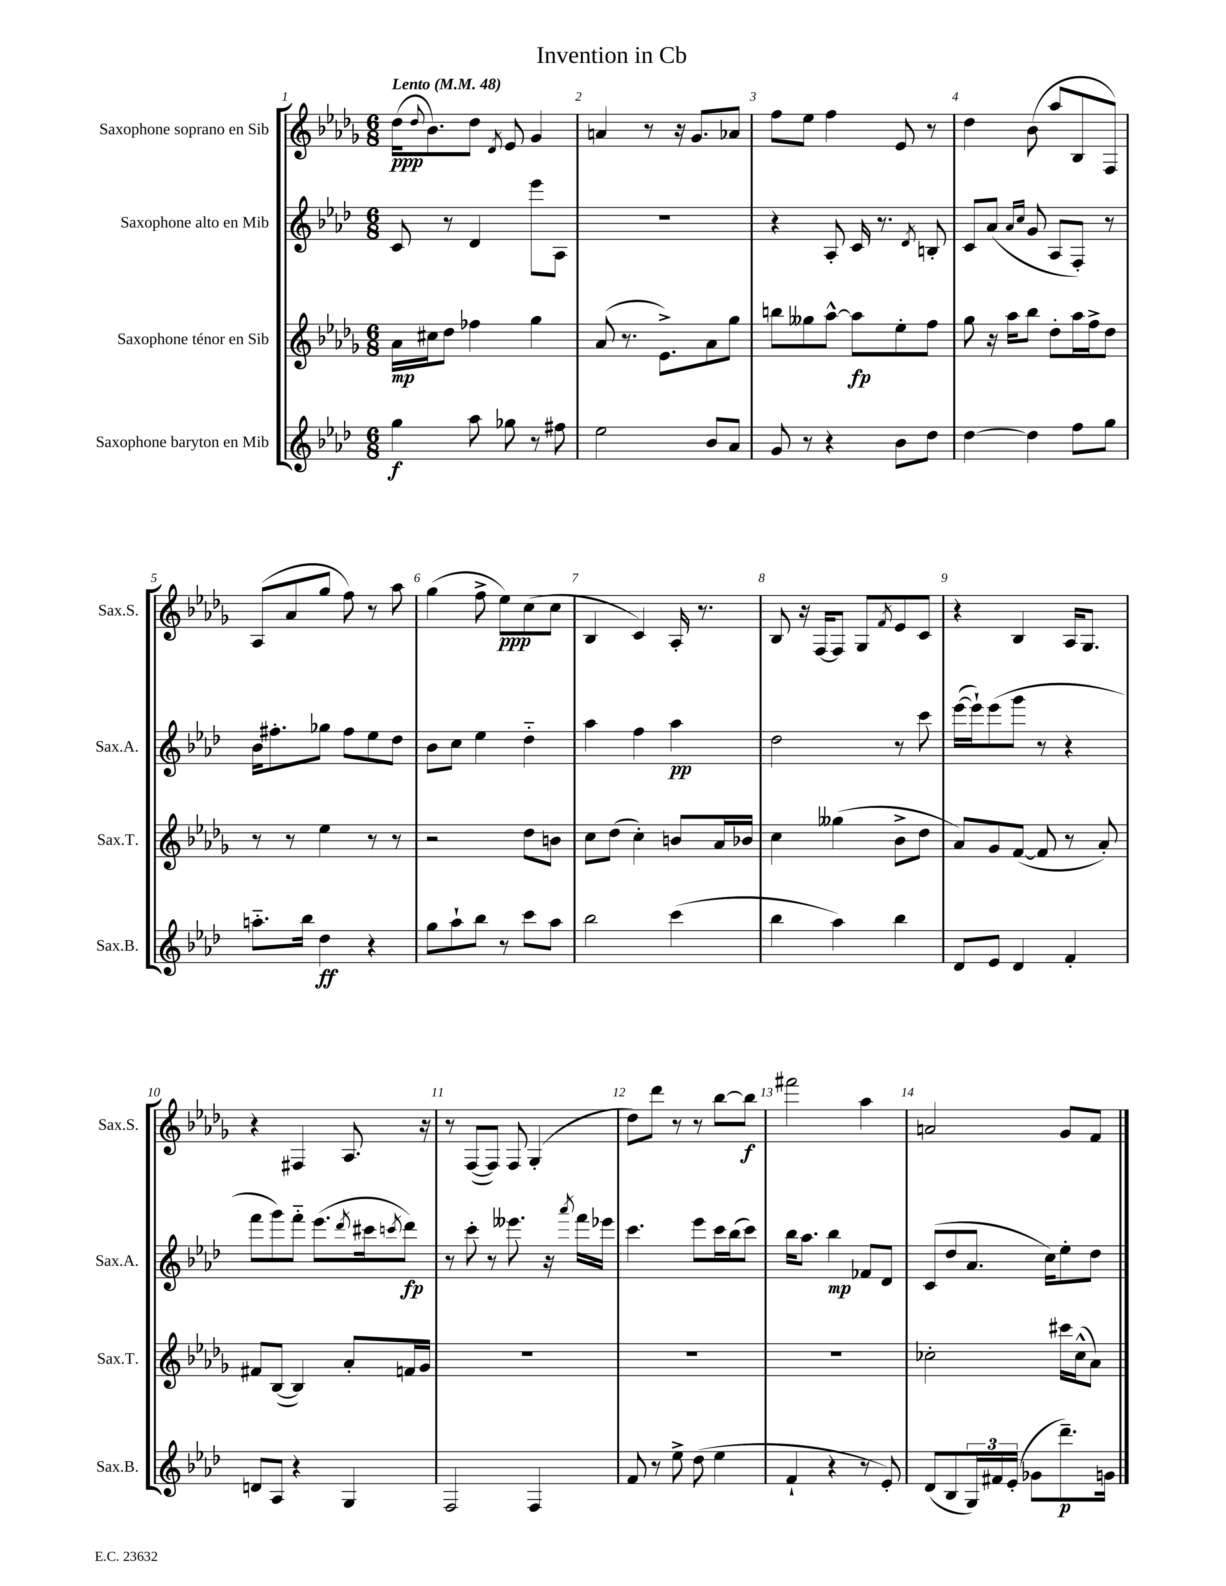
\header { title = "Invention in Cb" }
<<
\new StaffGroup <<
\new Staff = "s0" \with { instrumentName = "Saxophone soprano en Sib" shortInstrumentName = "Sax.S." } {
    \clef treble \key des \major \numericTimeSignature \time 6/8 \tempo "Lento" 4 = 48
    des''16\ppp( \appoggiatura { des''8 } bes'8.) des''8 \acciaccatura { des'8 } ees'8 ges'4 |
    a'4 r8 r16 ges'8. aes'8 |
    f''8 ees''8 f''4 ees'8 r8 |
    des''4 bes'8( aes''8 bes8 f8) |
    aes8( aes'8 ges''8 f''8) r8 aes''8 |
    ges''4( f''8-> ees''8\ppp) c''8( c''8 |
    bes4 c'4) aes16-. r8. |
    bes8 r16 f16~ f8 ges8 \acciaccatura { f'8 } ees'8 c'8 |
    r4 bes4 aes16 ges8. |
    r4 fis4 aes8. r16 |
    r8 f8~( f8) f8 ges4-.( |
    des''8) des'''8 r8 r8 bes''8~ bes''8\f |
    fis'''2 aes''4 |
    a'2 ges'8 f'8 \bar "|." |
}
\new Staff = "s1" \with { instrumentName = "Saxophone alto en Mib" shortInstrumentName = "Sax.A." } {
    \clef treble \key aes \major \numericTimeSignature \time 6/8
    c'8 r8 des'4 ees'''8 aes8 |
    R2. |
    r4 aes8-. c'16 r8. \acciaccatura { des'8 } b8-. |
    c'8 aes'8( \grace { aes'16 c''16 } g'8 aes8 f8-.) r8 |
    bes'16 fis''8.-. ges''8 fis''8 ees''8 des''8 |
    bes'8 c''8 ees''4 des''4-_ |
    aes''4 f''4 aes''4\pp |
    des''2 r8 c'''8 |
    ees'''16~( ees'''16-!) ees'''8( g'''8 r8 r4 |
    f'''8 g'''8) f'''8-_ ees'''8.( \acciaccatura { des'''8 } cis'''16 \acciaccatura { c'''8 } des'''8\fp) |
    r8 c'''8-. r8 eeses'''8. r16 \acciaccatura { aes'''8 } f'''16 ees'''16 |
    c'''4. ees'''8 c'''16 bes''16( c'''8) |
    bes''16 aes''8. bes''4\mp fes'8 des'8 |
    c'8( des''8 aes'8. c''16) ees''8-. des''8 \bar "|." |
}
\new Staff = "s2" \with { instrumentName = "Saxophone ténor en Sib" shortInstrumentName = "Sax.T." } {
    \clef treble \key des \major \numericTimeSignature \time 6/8
    aes'16\mp cis''16 des''8 fes''4 ges''4 |
    aes'8( r8. ees'8.->) aes'8 ges''8 |
    b''8 geses''8 aes''8~-^ aes''8\fp ees''8-. f''8 |
    ges''8 r16 aes''16 bes''8 des''8-. aes''16 f''16-> des''8 |
    r8 r8 ees''4 r8 r8 |
    r2 des''8 b'8 |
    c''8 des''8( c''4-.) b'8 aes'16 bes'16 |
    c''4 geses''4( bes'8-> des''8 |
    aes'8) ges'8 f'8~( f'8 r8 aes'8-.) |
    fis'8 bes8~( bes4) aes'8-. f'16 ges'16 |
    R2. |
    R2. |
    R2. |
    ces''2-. cis'''16 ces''16-^( aes'8) \bar "|." |
}
\new Staff = "s3" \with { instrumentName = "Saxophone baryton en Mib" shortInstrumentName = "Sax.B." } {
    \clef treble \key aes \major \numericTimeSignature \time 6/8
    g''4\f aes''8 ges''8 r8 fis''8 |
    ees''2 bes'8 aes'8 |
    g'8 r8 r4 bes'8 des''8 |
    des''4~ des''4 f''8 g''8 |
    a''8.-_ bes''16 des''4\ff r4 |
    g''8 aes''8-! bes''8 r8 c'''8 aes''8 |
    bes''2 c'''4( |
    bes''4 aes''4) bes''4 |
    des'8 ees'8 des'4 f'4-. |
    d'8 aes8 r4 g4 |
    f2 f4 |
    f'8 r8 ees''8-> des''8( ees''4 |
    f'4-! r4 r8 ees'8-.) |
    des'8( bes8 \tuplet 3/2 { g16) fis'16 ees'16-.( } ges'8 des'''8.--\p) g'16 \bar "|." |
}
>>
>>
\layout { \context { \Score \override BarNumber.break-visibility = ##(#f #t #t) barNumberVisibility = #all-bar-numbers-visible } }
